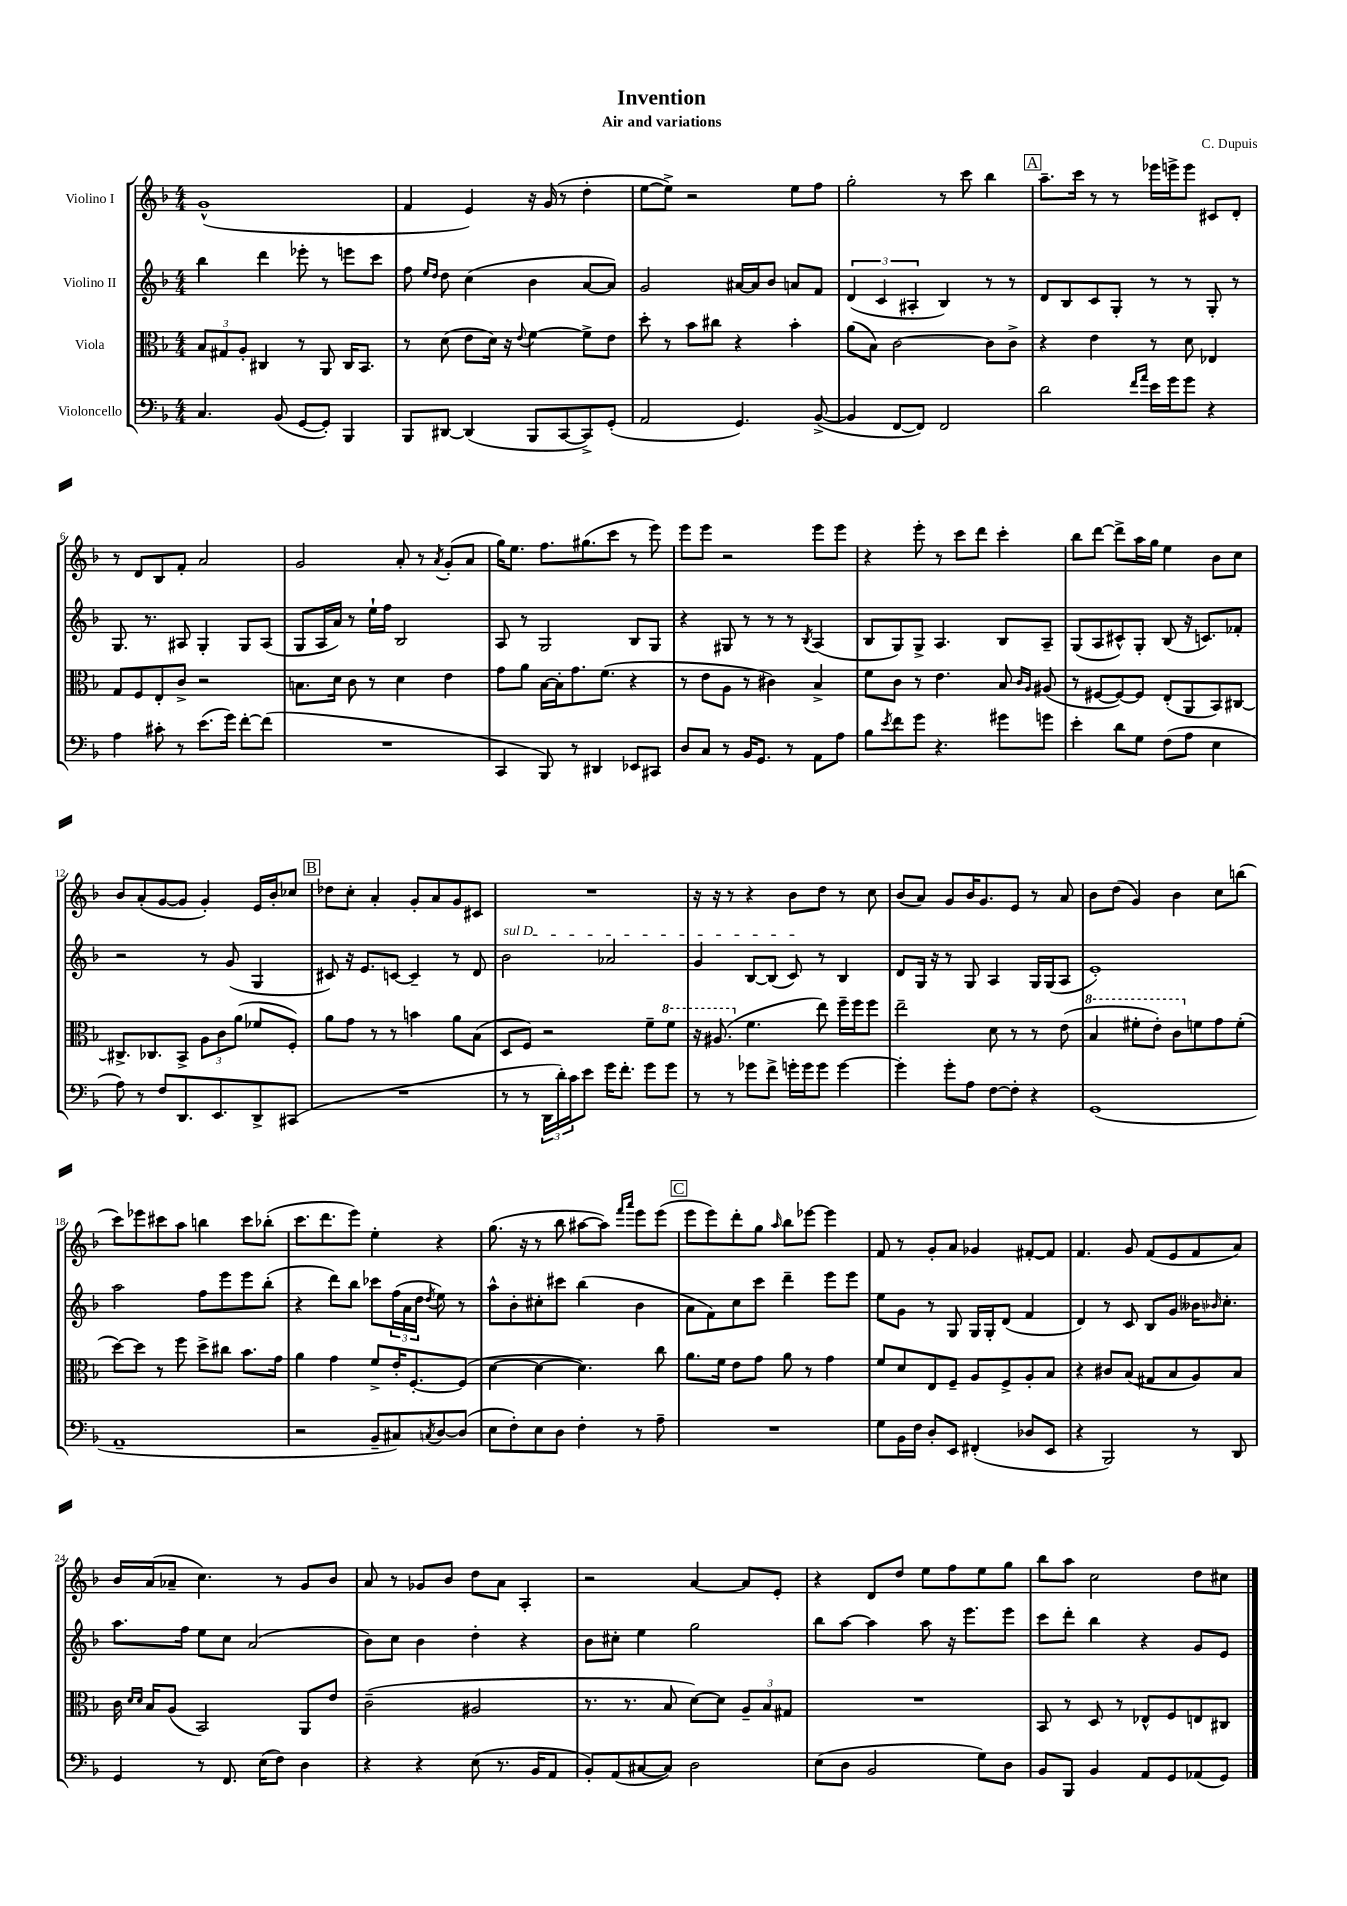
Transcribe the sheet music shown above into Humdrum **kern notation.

**kern	**kern	**kern	**kern
*part4	*part3	*part2	*part1
*staff4	*staff3	*staff2	*staff1
*I"Violoncello	*I"Viola	*I"Violino II	*I"Violino I
*clefF4	*clefC3	*clefG2	*clefG2
*k[b-]	*k[b-]	*k[b-]	*k[b-]
*M4/4	*M4/4	*M4/4	*M4/4
=1	=1	=1	=1
4.C/	12B-/L	4bb-\	(1g^^
.	12G#X/	.	.
.	12A'/J	.	.
.	4C#X/	4ddd\	.
(8BB-/	.	.	.
[8GG/L	8r	8eee-X'\	.
8GG'/J])	8AA/	8r	.
4BBB-/	16C#/KL	8eeen\L	.
.	8.BB-/J	.	.
.	.	8ccc\J	.
=2	=2	=2	=2
8BBB-/L	8r	8ff\	4f/
.	.	16qqee/LL	.
.	.	16qqdd/JJ	.
[8DD#X/J	(8d\	8dd\	.
(4DD#/]	8e\L	(4cc\	4e/)
.	16d\Jk)	.	.
.	16r	.	.
.	8qqe/	.	.
8BBB-/L	[4f\	4b-\	16r
.	.	.	(16g/
[8CC/	.	.	8r
8CC^/])	8f^\L]	[8a/L	4dd'\
(8GG'/J	8e\J	8a/J])	.
=3	=3	=3	=3
2AA/	8dd'\	2g/	[8ee\L
.	8r	.	8ee^\J])
.	8b-\L	.	2r
.	8cc#X\J	.	.
4.GG/)	4r	[16a#X/LL	.
.	.	16a#/J]	.
.	.	8b-/J	.
.	4b-'\	8an/L	8ee\L
([8BB-^/	.	8f/J	8ff\J
=4	=4	=4	=4
4BB-/]	(8a\L	(6d/	2gg'\
.	8B-\J)	.	.
.	.	6c/	.
[8FF/L	[2c\	.	.
.	.	6A#X'/	.
8FF/J])	.	.	.
2FF/	.	4B-/)	8r
.	.	.	8ccc\
.	8c\L]	8r	4bb-\
.	8c^\J	8r	.
!!LO:REH:place=s1:t=A
=5	=5	=5	=5
2d\	4r	8d/L	8.aa~\L
.	.	8B-/	.
.	.	.	16ccc\Jk
.	4e\	8c/	8r
.	.	8G'/J	8r
16qqf/LL	.	.	.
16qqa/JJ	.	.	.
16e\LL	8r	8r	16eee-X\LL
16g\J	.	.	16eeen^\J
8g\J	8d\	8r	8eee\J
4r	4E-X/	8G'/	8c#X/L
.	.	8r	8d'/J
!!LO:LB:g=z
=6	=6	=6	=6
4A\	8G/L	8.G/	8r
.	8F/	.	8d/L
.	.	8.r	.
8c#X'\	8E'/	.	8B-/
8r	8c^/J	8A#X/	8f'/J
(8.e\L	2r	4G'/	2a/
16g\Jk)	.	.	.
[8f'\L	.	8G/L	.
(8f\J]	.	(8A#/J	.
=7	=7	=7	=7
1r	8.Bn\L	8G/L	2g/
.	.	16A/L	.
.	16d\Jk	16a/JJ)	.
.	8c\	8r	.
.	8r	16ee`\LL	.
.	.	16ff\JJ	.
.	4d\	2B-/	8a'/
.	.	.	8r
.	.	.	8qa/
.	4e\	.	(8g'/L
.	.	.	8a/J
=8	=8	=8	=8
4CC/	8g\L	8A/	16gg\KL)
.	.	.	8.ee\J
.	8a\J	8r	.
8BBB-/)	[16B-\LL	2G/	8.ff\L
.	16B-'\J]	.	.
8r	8.g\	.	.
.	.	.	(8.gg#X\
4DD#X/	.	.	.
.	(8.f\J	.	.
.	.	.	8ccc\J
8EE-X/L	4r	8B-/L	8r
8CC#X/J	.	8G/J	8eee\)
=9	=9	=9	=9
8D/L	8r	4r	8eee\L
8C/J	8e\L	.	8eee\J
8r	8A\J	8G#X/	2r
16BB-/KL	8r	8r	.
8.GG/J	.	.	.
.	4c#X\)	8r	.
8r	.	8r	.
.	.	8qB-/	.
8AA\L	4B-^/	(4A/	8eee\L
8A\J	.	.	8eee\J
=10	=10	=10	=10
8B-\L	8f\L	8B-/L	4r
8qe/	.	.	.
8f\	8c\J	8G/)	.
8g\J	8r	8G^/J	8eee'\
4.r	4.e\	4.A/	8r
.	.	.	8ccc\L
.	.	.	8ddd\J
8g#X\L	8B-/	8B-/L	4ccc'\
.	16qqc/LL	.	.
.	16qqA/JJ	.	.
8gn\J	(8A#X/	8A~/J	.
=11	=11	=11	=11
4e'\	8r	(8G/L	8bb-\L
.	[8F#X/L	8A/	[8ddd\J
8d\L	8F#/_)	8c#X^^/)	8ddd^\L]
8G\J	8F#/J]	8G'/J	16aa\L
.	.	.	16gg\JJ
(8F\L	(8E'/L	(8B-/	4ee\
8A\J	8AA/	16r	.
.	.	8.cn/L)	.
4E\	8BB-/)	.	8b-\L
.	[8C#X/J	8f-X'/J	8cc\J
!!LO:LB:g=z
=12	=12	=12	=12
8A\)	8.C#X^/L]	2r	8b-/L
8r	.	.	(8a'/
.	8.C-X/	.	.
8F/L	.	.	[8g/
8.DD/	8BB-^/J	.	8g/J]
.	12A\L	8r	4g'/)
8.EE/	.	.	.
.	12c\	.	.
.	.	(8g/	.
.	(12a\J	.	.
8DD^/	8f-X/L	4G/	16e/LL
.	.	.	16b-'/J
(8CC#X/J	8F'/J)	.	8cc-X/J
!!LO:REH:place=s1:t=B
=13	=13	=13	=13
1r	8a\L	8c#X/)	8dd-X\L
.	8g\J	16r	8cc'\J
.	.	8.e/L	.
.	8r	.	4a'/
.	8r	[8cn/J	.
.	4bn\	4c~/]	8g'/L
.	.	.	8a/
.	8a\L	8r	8g/
.	(8B-\J	8d/	8c#X/J
=14	=14	=14	=14
!	!	!LO:TX:a:i:t=sul D	!
8r	8D/L	2b-\	1r
8r	8F/J)	.	.
24DD\LL	2r	.	.
24d'\)	.	.	.
24c\J	.	.	.
8e\J	.	.	.
16g\KL	.	2a-X/	.
8.f'\J	.	.	.
8g\L	8f~\L	.	.
*	*8va	*	*
8g\J	8ff\J	.	.
=15	=15	=15	=15
8r	16r	4g/	16r
.	(8.a#X/	.	16r
8r	.	.	8r
*	*X8va	*	*
8g-X\L	4.f\	[8B-/L	4r
8f^\J	.	(8B-/J]	.
16gn'\LL	.	8c/)	8b-\L
16g\J	.	.	.
8g\J	8ee\)	8r	8dd\J
[4g\	16ff~\LL	4B-/	8r
.	16ff\J	.	.
.	8ff\J	.	8cc\
=16	=16	=16	=16
4g'\]	2ee~\	8d/L	(8b-/L
.	.	16G/Jk	8a/J)
.	.	16r	.
8g'\L	.	8r	8g/L
8A\J	.	8G/	16b-/K
.	.	.	8.g/
[8F\L	8d\	4A/	.
8F'\J]	8r	.	8e/J
4r	8r	16G/LL	8r
.	.	(16G/J	.
.	(8e\	8A/J	8a/
=17	=17	=17	=17
*	*8va	*	*
(1GG	4b-/	1e')	8b-\L
.	.	.	(8dd\J
.	8ff#X'\L	.	4g/)
.	8ee'\J)	.	.
.	8cc\L	.	4b-\
*	*X8va	*	*
.	8fn\	.	.
.	8g\	.	8cc\L
.	(8f'\J	.	(8bbn\J
!!LO:LB:g=z
=18	=18	=18	=18
1AA~	[8dd\L)	2aa\	8ccc\L)
.	8dd\J]	.	8eee-X\
.	8r	.	8ccc#X\
.	8ff\	.	8aa\J
.	8dd^\L	8ff\L	4bbn\
.	8cc#X\J	8eee\	.
.	8.b-\L	8eee\	8ccc#\L
.	.	(8bb-'\J	(8bb-X'\J
.	16g\Jk	.	.
=19	=19	=19	=19
2r	4a\	4r	8.ccc\L
.	.	.	8.ddd\
.	4g\	8ddd\L)	.
.	.	8bb-\J	8eee\J)
8BB-~/L	8f^/L	8ccc-X\L	4ee'\
8C#X/)	16e'/K	(24ff\L	.
.	.	24a\	.
.	[8.F'/	.	.
.	.	24dd\JJ	.
8qCn/	.	8qdd/	.
[8D/	.	8ee\)	4r
(8D/J]	(8F/J]	8r	.
=20	=20	=20	=20
8E\L	[4d\	8aa^^\L	(8.gg\
8F'\)	.	8b-'\	.
.	.	.	16r
8E\	4d\_	8cc#X'\	8r
8D\J	.	8ccc#X\J	8bb-\
4F'\	4.d\])	(4bb-\	[8aa#X\L
.	.	.	8aa#\J])
.	.	.	16qqfff/LL
.	.	.	16qqaaa/JJ
8r	.	4b-\	8eee\L
8A~\	8cc\	.	(8eee\J
!!LO:REH:place=s1:t=C
=21	=21	=21	=21
1r	8.a\L	8a\L	8eee\L
.	.	8f\)	8eee\)
.	16f\Jk	.	.
.	8e\L	8cc\	8ddd'\
.	8g\J	8ccc\J	8gg\J
.	.	.	16qqaa/
.	8a\	4ddd~\	8bb-\L
.	8r	.	[8eee-X\J
.	4g\	8eee\L	4eee-\]
.	.	8eee\J	.
=22	=22	=22	=22
8G\L	8f/L	8ee\L	8f/
16BB-\L	8d/	8g\J	8r
16F\JJ	.	.	.
8D'/L	8E/	8r	8g'/L
8EE/J	8F~/J	8G/	8a/J
(4FF#X'/	8A/L	16G/LL	4g-X/
.	.	16G'/J	.
.	8F^/	(8d/J	.
8D-X/L	8A'/	4f/	[8f#X'/L
8EE/J	8B-/J	.	8f#/J]
=23	=23	=23	=23
4r	4r	4d/)	4.f/
2BBB-/)	8c#X/L	8r	.
.	(8B-/J	8c/	8g/
.	8G#X/L	8B-/L	(8f/L
.	8B-/	8g/J	8e/
8r	8A/)	16b--X\KL	8f/
.	.	16qqb-X/	.
.	.	8.cc'\J	.
8DD/	8B-/J	.	8a/J)
!!LO:LB:g=z
=24	=24	=24	=24
4GG/	16c\	8.aa\L	16b-/LL
.	16qqd/LL	.	.
.	16qqd/JJ	.	.
.	16B-/KL	.	(16a/J
.	(8A/J	.	8a-X~/J
.	.	16ff\Jk	.
8r	2BB-/)	8ee\L	4.cc\)
8.FF/	.	8cc\J	.
.	.	(2a/	.
(16E\KL	.	.	.
8F\J)	.	.	8r
4D\	8AA/L	.	8g/L
.	8e/J	.	8b-/J
=25	=25	=25	=25
4r	(2c~\	8b-\L)	8a/
.	.	8cc\J	8r
4r	.	4b-\	8g-X/L
.	.	.	8b-/J
(8E\	2A#X/	4dd'\	8dd\L
8.r	.	.	8a\J
.	.	4r	4A'/
16BB-/KL	.	.	.
8AA/J	.	.	.
=26	=26	=26	=26
8BB-'/L)	8.r	8b-\L	2r
(8AA/	.	8cc#X'\J	.
.	8.r	.	.
[8C#X/	.	4ee\	.
8C#/J])	8B-/	.	.
2D\	[8d\L)	2gg\	[4a/
.	8d\J]	.	.
.	12A~/L	.	8a/L]
.	12B-/	.	.
.	.	.	8e'/J
.	12G#X/J	.	.
=27	=27	=27	=27
(8E\L	1r	8bb-\L	4r
8D\J	.	[8aa\J	.
2BB-/	.	4aa\]	8d/L
.	.	.	8dd/J
.	.	8aa\	8ee\L
.	.	16r	8ff\
.	.	8.eee\L	.
8G\L)	.	.	8ee\
8D\J	.	8eee\J	8gg\J
=28	=28	=28	=28
8BB-/L	8BB-/	8ccc\L	8bb-\L
8BBB-/J	8r	8ddd'\J	8aa\J
4BB-/	8D/	4bb-\	2cc\
.	8r	.	.
8AA/L	8E-X^^/L	4r	.
8GG/	8F/	.	.
(8AA-X/	8En/	8g/L	8dd\L
8GG/J)	8C#X/J	8e/J	8cc#X\J
==	==	==	==
*-	*-	*-	*-
